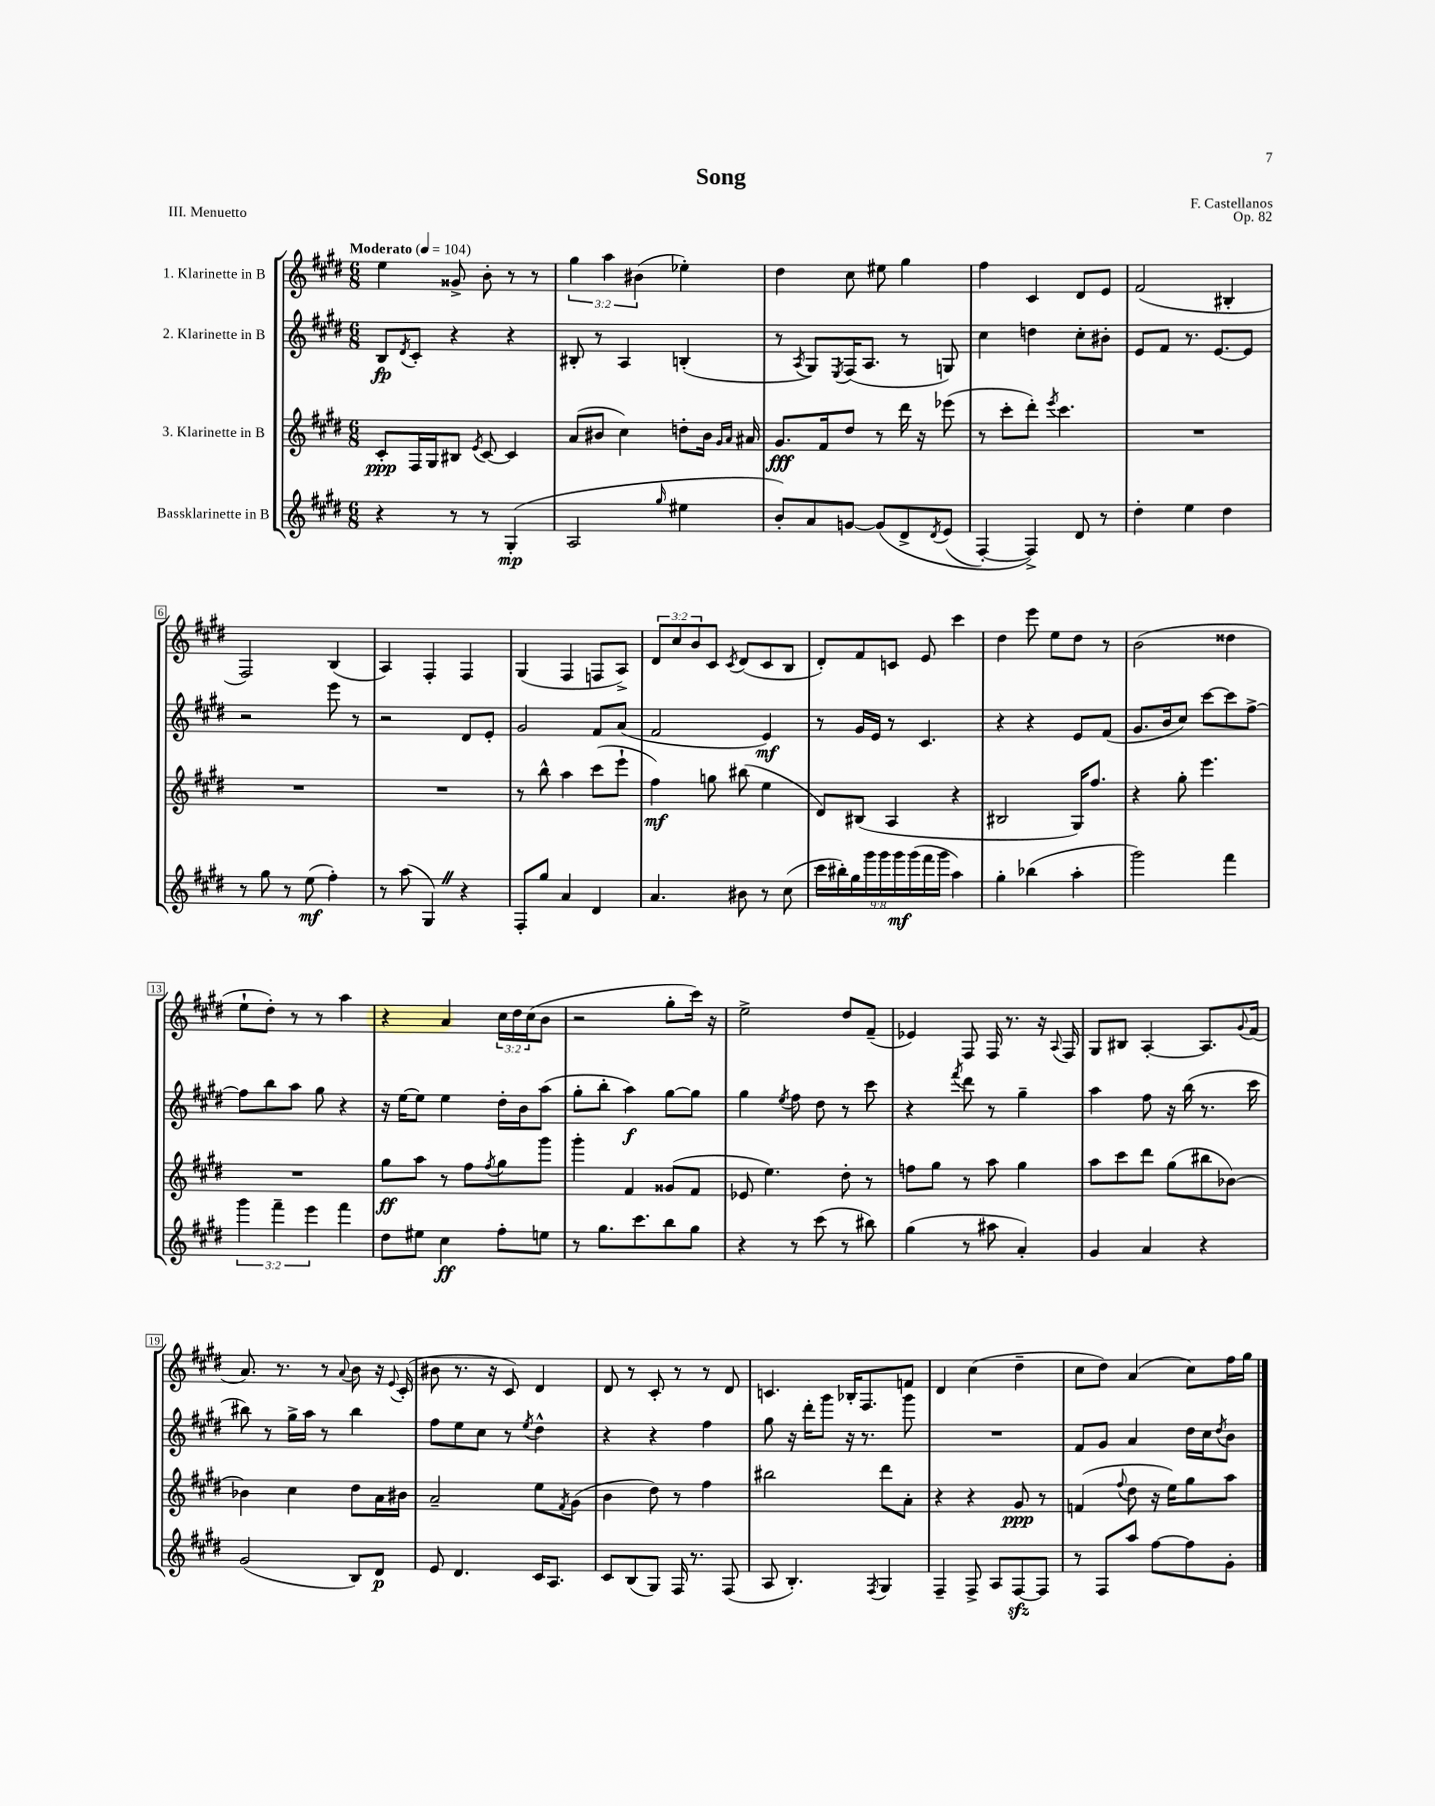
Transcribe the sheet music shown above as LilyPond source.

\header { title = "Song" composer = "F. Castellanos" opus = "Op. 82" piece = "III. Menuetto" }
<<
\new StaffGroup <<
\new Staff = "s0" \with { instrumentName = "1. Klarinette in B" } {
    \clef treble \key e \major \numericTimeSignature \time 6/8 \override Staff.TupletNumber.text = #tuplet-number::calc-fraction-text \tempo "Moderato" 4 = 104
    e''4 gisis'8-> b'8-. r8 r8 |
    \tuplet 3/2 { gis''4 a''4 bis'4( } ees''4-.) |
    dis''4 cis''8 eis''8 gis''4 |
    fis''4 cis'4 dis'8 e'8 |
    fis'2( bis4-. |
    fis2) b4( |
    a4) fis4-. fis4 |
    gis4( fis4 f8 a8->) |
    \tuplet 3/2 { dis'8 cis''8 b'8 } cis'8 \acciaccatura { cis'8 } dis'8( cis'8 b8 |
    dis'8-.) fis'8 c'8 e'8 cis'''4 |
    dis''4 e'''8 e''8 dis''8 r8 |
    b'2( disis''4 |
    e''8-! dis''8-.) r8 r8 a''4 |
    r4 a'4 \tuplet 3/2 { cis''16 dis''16 cis''16( } b'8 |
    r2 gis''8-. cis'''16) r16 |
    e''2-> dis''8 fis'8--( |
    ees'4) fis8 fis16 r8. r16 \appoggiatura { a8 } fis16 |
    gis8 bis8 a4~-. a8. \appoggiatura { gis'8 } fis'16( |
    a'8.) r8. r8 \appoggiatura { a'8 } b'8 r16 \appoggiatura { e'8 } cis'16-.( |
    bis'8 r8. r16 cis'8) dis'4 |
    dis'8 r8 cis'8-. r8 r8 dis'8 |
    c'4. bes16-. fis8. f'8 |
    dis'4 cis''4( dis''4-- |
    cis''8 dis''8) a'4( cis''8) fis''16 gis''16 \bar "|." |
}
\new Staff = "s1" \with { instrumentName = "2. Klarinette in B" } {
    \clef treble \key e \major \numericTimeSignature \time 6/8
    b8\fp \acciaccatura { dis'8 } cis'8-. r4 r4 |
    bis8-. r8 a4 b4-.( |
    r8 \acciaccatura { a8 } gis8) \acciaccatura { e8 } fis16( a8. r8 g8) |
    cis''4 d''4 cis''8-. bis'8-. |
    e'8 fis'8 r8. e'8.~ e'8 |
    r2 e'''8 r8 |
    r2 dis'8 e'8-. |
    gis'2 fis'8 a'8( |
    fis'2 e'4\mf) |
    r8 gis'16 e'16 r8 cis'4. |
    r4 r4 e'8 fis'8( |
    gis'8. b'16 cis''8) cis'''8~ cis'''8 fis''8~-> |
    fis''8 b''8 a''8 gis''8 r4 |
    r16 e''16~ e''8 e''4 dis''16-. b'16 a''8( |
    gis''8-. b''8-. a''4\f) gis''8~ gis''8 |
    gis''4 \acciaccatura { e''8 } fis''8 dis''8 r8 cis'''8 |
    r4 \acciaccatura { fis'''8 } dis'''8 r8 gis''4-- |
    a''4 fis''8 r16 b''16( r8. cis'''16 |
    bis''8) r8 gis''16-> a''16 r8 bis''4 |
    fis''8 e''8 cis''8 r8 \acciaccatura { e''8 } dis''4-^ |
    r4 r4 fis''4 |
    gis''8 r16 dis'''16-. gis'''8 r16 r8. gis'''8 |
    R2. |
    fis'8 gis'8 a'4 dis''16 cis''16 \acciaccatura { dis''8 } b'8 \bar "|." |
}
\new Staff = "s2" \with { instrumentName = "3. Klarinette in B" } {
    \clef treble \key e \major \numericTimeSignature \time 6/8
    cis'8-.\ppp fis16 gis16 bis8 \acciaccatura { e'8 } cis'8~ cis'4 |
    a'8( bis'8 cis''4) d''8-. bis'16 \grace { gis'16 a'16 } ais'16 |
    gis'8.\fff fis'16 dis''8 r8 dis'''16 r16 ees'''8( |
    r8 cis'''8-. dis'''8-.) \acciaccatura { e'''8 } cis'''4. |
    R2. |
    R2. |
    R2. |
    r8 b''8-^ a''4 cis'''8( e'''8-! |
    fis''4\mf) g''8 bis''8( e''4 |
    dis'8) bis8( a4 r4 |
    bis2 gis16) fis''8. |
    r4 gis''8-. e'''4. |
    R2. |
    gis''8\ff a''8 r8 fis''8 \acciaccatura { fis''8 } gis''8 gis'''8 |
    gis'''4-. fis'4 gisis'8( fis'8 |
    ees'8 e''4.) dis''8-. r8 |
    f''8 gis''8 r8 a''8 gis''4 |
    a''8 cis'''8 dis'''8 gis''8( bis''8 bes'8~) |
    bes'4 cis''4 dis''8 a'16 bis'16 |
    a'2-- e''8 \acciaccatura { fis'8 } gis'8( |
    b'4 dis''8) r8 fis''4 |
    bis''2 dis'''8 a'8-. |
    r4 r4 gis'8\ppp r8 |
    f'4( \appoggiatura { fis''8 } dis''8 r16 e''16) gis''8 a''8 \bar "|." |
}
\new Staff = "s3" \with { instrumentName = "Bassklarinette in B" } {
    \clef treble \key e \major \numericTimeSignature \time 6/8 \override Staff.TupletNumber.text = #tuplet-number::calc-fraction-text
    r4 r8 r8 gis4-.\mp( |
    a2 \grace { gis''16 } eis''4 |
    b'8-.) a'8 g'8~ g'8\( dis'8-> \acciaccatura { dis'8 } e'8( |
    fis4~-.) fis4->\) dis'8 r8 |
    dis''4-. e''4 dis''4 |
    r8 gis''8 r8 e''8\mf( fis''4-.) |
    r8 a''8( gis4) \once \override BreathingSign.text = \markup { \musicglyph "scripts.caesura.straight" } \breathe r4 |
    fis8-. gis''8 a'4 dis'4 |
    a'4. bis'8 r8 cis''8( |
    \tuplet 9/8 { cis'''16 bis''16-.) gis''16 gis'''16 gis'''16 gis'''16\mf gis'''16( fis'''16 gis'''16 } a''4) |
    gis''4-. bes''4( a''4-. |
    gis'''2) fis'''4 |
    \tuplet 3/2 { gis'''4 fis'''4-- e'''4 } fis'''4 |
    dis''8 eis''8 cis''4\ff fis''8-. e''8 |
    r8 gis''8. cis'''8. b''8 gis''8 |
    r4 r8 cis'''8( r8 bis''8) |
    gis''4( r8 ais''8 a'4-.) |
    gis'4 a'4 r4 |
    gis'2( b8) dis'8\p |
    e'8 dis'4. cis'16 a8. |
    cis'8 b8( gis8) fis16 r8. fis8( |
    a8 b4.-.) \acciaccatura { fis8 } gis4 |
    fis4-- fis8-> a8 fis8~\sfz fis8 |
    r8 fis8 a''8 fis''8~ fis''8 gis'8-. \bar "|." |
}
>>
>>
\layout { \context { \Score \override BarNumber.stencil = #(make-stencil-boxer 0.1 0.3 ly:text-interface::print) } }
